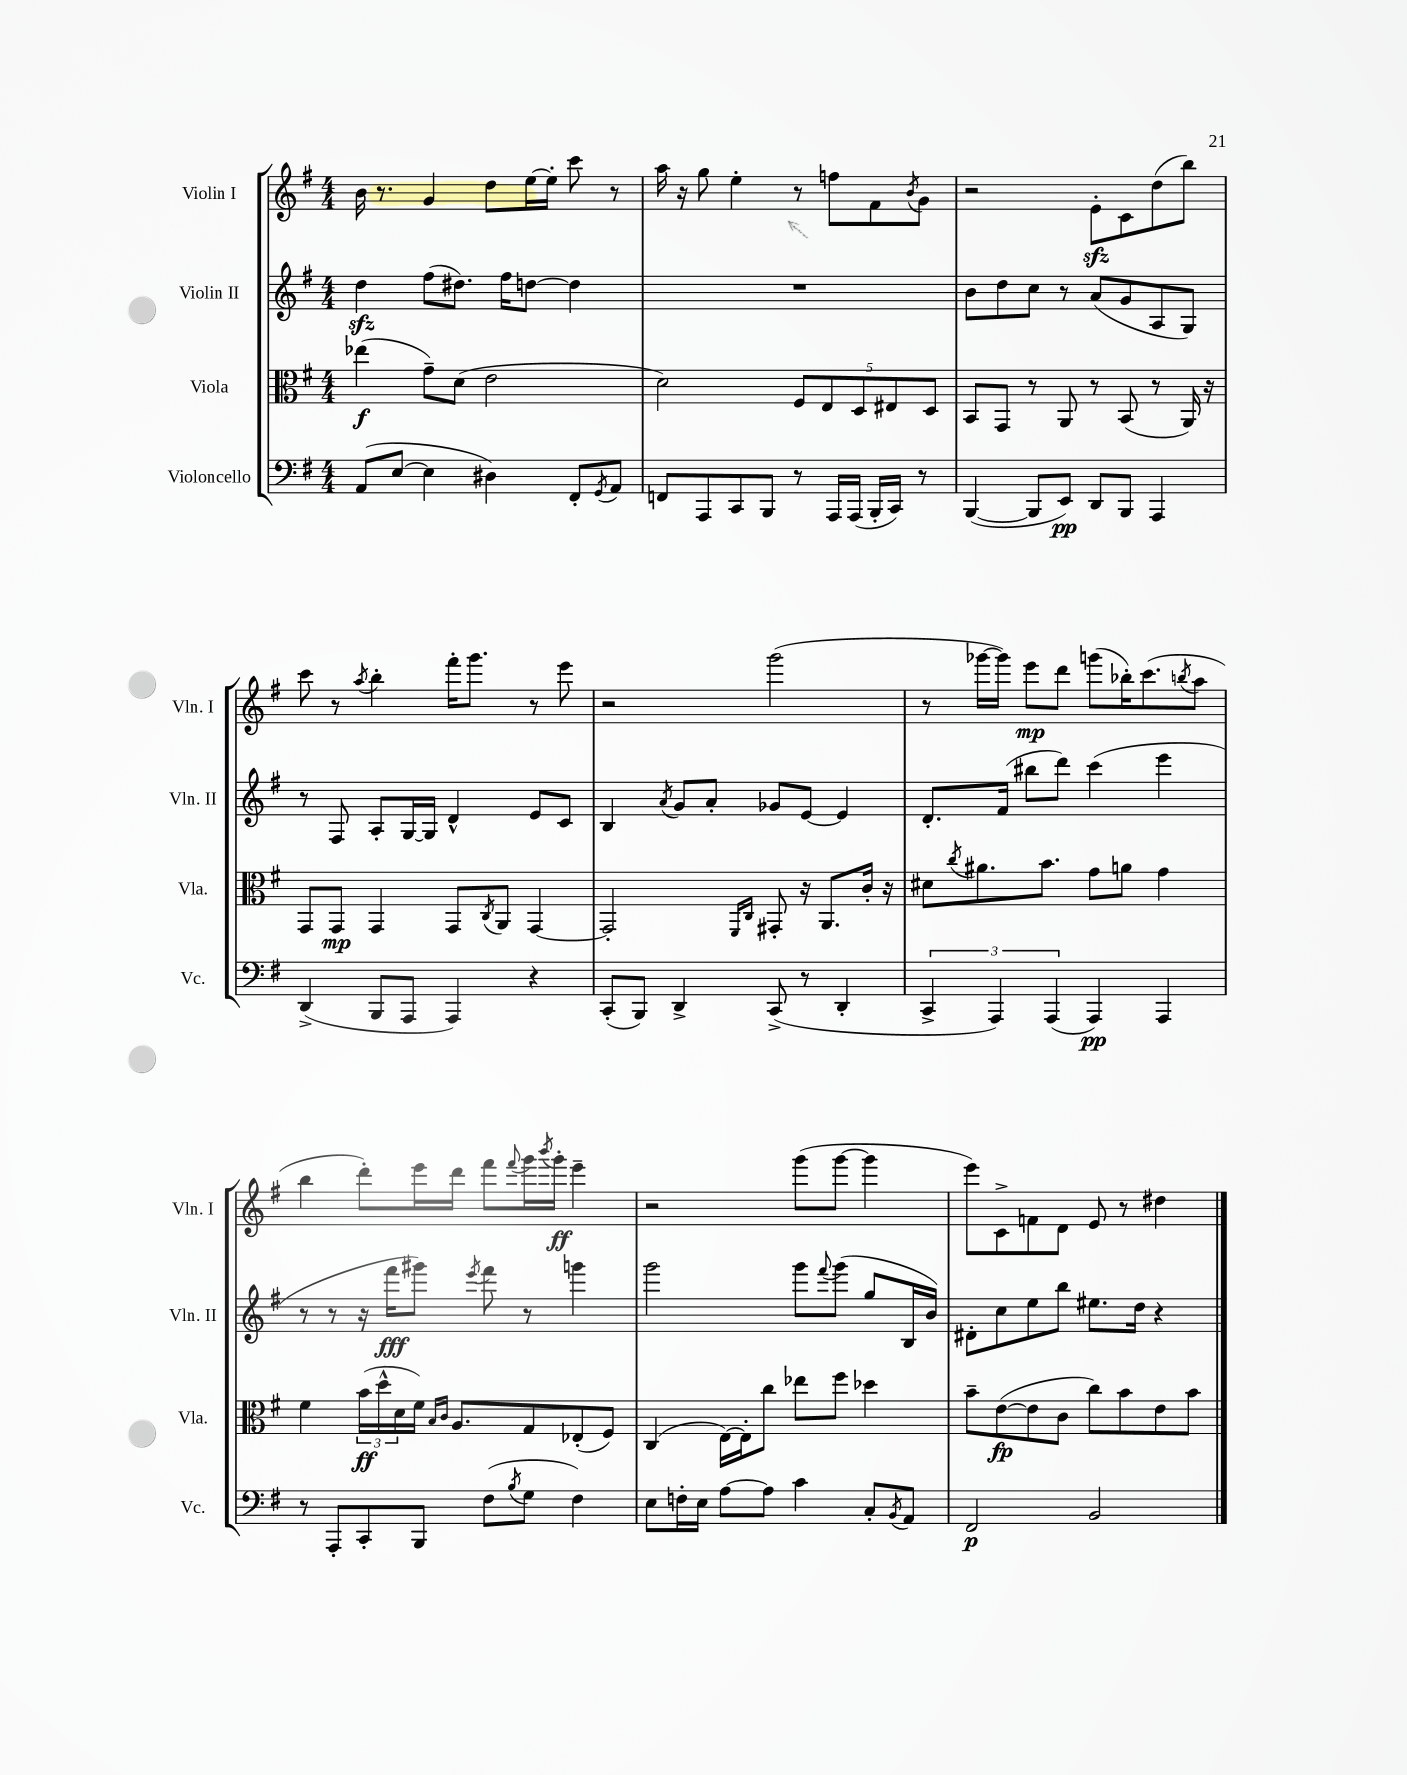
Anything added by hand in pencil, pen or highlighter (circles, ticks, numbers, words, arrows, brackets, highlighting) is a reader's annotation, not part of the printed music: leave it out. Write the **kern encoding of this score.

**kern	**dynam	**kern	**dynam	**kern	**dynam	**kern	**dynam
*part4	*part4	*part3	*part3	*part2	*part2	*part1	*part1
*staff4	*staff4	*staff3	*staff3	*staff2	*staff2	*staff1	*staff1
*I"Violoncello	*	*I"Viola	*	*I"Violin II	*	*I"Violin I	*
*I'Vc.	*	*I'Vla.	*	*I'Vln. II	*	*I'Vln. I	*
*clefF4	*	*clefC3	*	*clefG2	*	*clefG2	*
*k[f#]	*	*k[f#]	*	*k[f#]	*	*k[f#]	*
*M4/4	*	*M4/4	*	*M4/4	*	*M4/4	*
=1	=1	=1	=1	=1	=1	=1	=1
(8AA/L	.	(4ee-X\	f	4ddzz\	.	16b\	.
.	.	.	.	.	.	8.r	.
[8E/J	.	.	.	.	.	.	.
4E\]	.	8g~\L)	.	(8ff#\L	.	4g/	.
.	.	(8d\J	.	8.dd#X\J)	.	.	.
4D#X\)	.	2e\	.	.	.	8dd\L	.
.	.	.	.	16ff#\KL	.	.	.
.	.	.	.	[8ddn\J	.	[16ee\L	.
.	.	.	.	.	.	16ee'\JJ]	.
8FF#'/L	.	.	.	4dd\]	.	8ccc\	.
8qGG/	.	.	.	.	.	.	.
8AA/J	.	.	.	.	.	8r	.
=2	=2	=2	=2	=2	=2	=2	=2
8FFn/L	.	2d\)	.	1r	.	16aa\	.
.	.	.	.	.	.	16r	.
8AAA/	.	.	.	.	.	8gg\	.
8CC/	.	.	.	.	.	4ee'\	.
8BBB/J	.	.	.	.	.	.	.
8r	.	10F#/L	.	.	.	8r	.
.	.	10E/	.	.	.	.	.
16AAA/LL	.	.	.	.	.	8ffn\L	.
(16AAA/JJ	.	.	.	.	.	.	.
.	.	10D/	.	.	.	.	.
16BBB'/LL	.	.	.	.	.	8f#\	.
.	.	10E#X/	.	.	.	.	.
16CC/JJ)	.	.	.	.	.	.	.
.	.	.	.	.	.	8qb/	.
8r	.	.	.	.	.	8g\J	.
.	.	10D/J	.	.	.	.	.
=3	=3	=3	=3	=3	=3	=3	=3
([4BBB/	.	8BB/L	.	8b\L	.	2r	.
.	.	8GG/J	.	8dd\	.	.	.
8BBB/L]	.	8r	.	8cc\J	.	.	.
8EE/J)	pp	8AA/	.	8r	.	.	.
8DD/L	.	8r	.	(8a/L	.	8ezz'\L	.
8BBB/J	.	(8BB/	.	8g/	.	8c\	.
4AAA/	.	8r	.	8A/	.	(8dd\	.
.	.	16AA/)	.	8G/J)	.	8bb\J)	.
.	.	16r	.	.	.	.	.
!!LO:LB:g=z
=4	=4	=4	=4	=4	=4	=4	=4
(4DD^/	.	8GG/L	.	8r	.	8ccc\	.
.	.	8GG/J	mp	8F#/	.	8r	.
.	.	.	.	.	.	8qaa/	.
8BBB/L	.	4GG/	.	8A'/L	.	4bb'\	.
8AAA/J	.	.	.	[16G/L	.	.	.
.	.	.	.	16G/JJ]	.	.	.
4AAA/)	.	8GG/L	.	4d^^/	.	16fff#'\KL	.
.	.	.	.	.	.	8.ggg\J	.
.	.	8qC/	.	.	.	.	.
.	.	8AA/J	.	.	.	.	.
4r	.	[4GG/	.	8e/L	.	8r	.
.	.	.	.	8c/J	.	8eee\	.
=5	=5	=5	=5	=5	=5	=5	=5
(8CC'/L	.	2GG'/]	.	4B/	.	2r	.
8BBB/J)	.	.	.	.	.	.	.
.	.	.	.	8qa/	.	.	.
4DD^/	.	.	.	8g/L	.	.	.
.	.	.	.	8a'/J	.	.	.
.	.	16qqFF#/LL	.	.	.	.	.
.	.	16qqC/JJ	.	.	.	.	.
(8CC^/	.	8GG#X'/	.	8g-X/L	.	(2ggg\	.
8r	.	16r	.	[8e/J	.	.	.
.	.	8.AA/L	.	.	.	.	.
4DD'/	.	.	.	4e/]	.	.	.
.	.	16c'/Jk	.	.	.	.	.
.	.	16r	.	.	.	.	.
=6	=6	=6	=6	=6	=6	=6	=6
6CC^/	.	8d#X\L	.	8.d'/L	.	8r	.
.	.	8qcc/	.	.	.	.	.
.	.	8.a#X\	.	.	.	[16ggg-X\LL	.
6AAA/)	.	.	.	.	.	.	.
.	.	.	.	(16f#/Jk	.	16ggg-\JJ])	.
.	.	.	.	8bb#X\L	.	8eee\L	mp
.	.	8.b\J	.	.	.	.	.
(6AAA/	.	.	.	.	.	.	.
.	.	.	.	8ddd\J)	.	8ddd\J	.
4AAA/)	pp	8g\L	.	(4ccc\	.	(8gggn\L	.
.	.	8an\J	.	.	.	16bb-X'\K)	.
.	.	.	.	.	.	(8.ccc\	.
4AAA/	.	4g\	.	4eee\	.	.	.
.	.	.	.	.	.	8qbbn/	.
.	.	.	.	.	.	8aa\J	.
!!LO:LB:g=z
=7	=7	=7	=7	=7	=7	=7	=7
8r	.	4f#\	.	8r	.	4bb\	.
8AAA'/L	.	.	.	8r	.	.	.
8CC'/	.	(24b\LL	ff	16r	.	8ddd'\L)	.
.	.	24dd^^\	.	.	.	.	.
.	.	.	.	16fff#\KL	fff	.	.
.	.	24d\	.	.	.	.	.
8BBB/J	.	16f#\JJ)	.	8ggg#X\J)	.	16eee\L	.
.	.	16qqB/LL	.	.	.	.	.
.	.	16qqc/JJ	.	.	.	.	.
.	.	8.A/L	.	.	.	16ddd\JJ	.
.	.	.	.	8qeee/	.	.	.
(8F#\L	.	.	.	8fff#\	.	8fff#\L	.
8qB/	.	.	.	.	.	8qqfff#/	.
8G\J	.	8G/	.	8r	.	16ggg\L	.
.	.	.	.	.	.	8qbbb/	.
.	.	.	.	.	.	16ggg'\JJ	ff
4F#\)	.	(8E-X'/	.	4gggn\	.	4eee~\	.
.	.	8F#/J)	.	.	.	.	.
=8	=8	=8	=8	=8	=8	=8	=8
8E\L	.	(4C/	.	2ggg\	.	2r	.
16Fn'\L	.	.	.	.	.	.	.
16E\JJ	.	.	.	.	.	.	.
[8A\L	.	[16E\LL)	.	.	.	.	.
.	.	16E'\J]	.	.	.	.	.
8A\J]	.	8cc\J	.	.	.	.	.
4c\	.	8ee-X\L	.	8ggg\L	.	(8ggg\L	.
.	.	.	.	8qqfff#/	.	.	.
.	.	8ff#\J	.	(8ggg\J	.	[8ggg\J	.
8C'/L	.	4dd-X\	.	8gg/L	.	4ggg\]	.
8qBB/	.	.	.	.	.	.	.
8AA/J	.	.	.	16B/L	.	.	.
.	.	.	.	16b/JJ)	.	.	.
=9	=9	=9	=9	=9	=9	=9	=9
2FF#/	p	8b~\L	.	8d#X'\L	.	8eee\L)	.
.	.	([8e\	fp	8cc\	.	8c^\	.
.	.	8e\]	.	8ee\	.	8fn\	.
.	.	8c\J	.	8bb\J	.	8d\J	.
2BB/	.	8cc\L)	.	8.ee#X\L	.	8e/	.
.	.	8b\	.	.	.	8r	.
.	.	.	.	16dd\Jk	.	.	.
.	.	8e\	.	4r	.	4dd#X\	.
.	.	8b\J	.	.	.	.	.
==	==	==	==	==	==	==	==
*-	*-	*-	*-	*-	*-	*-	*-
